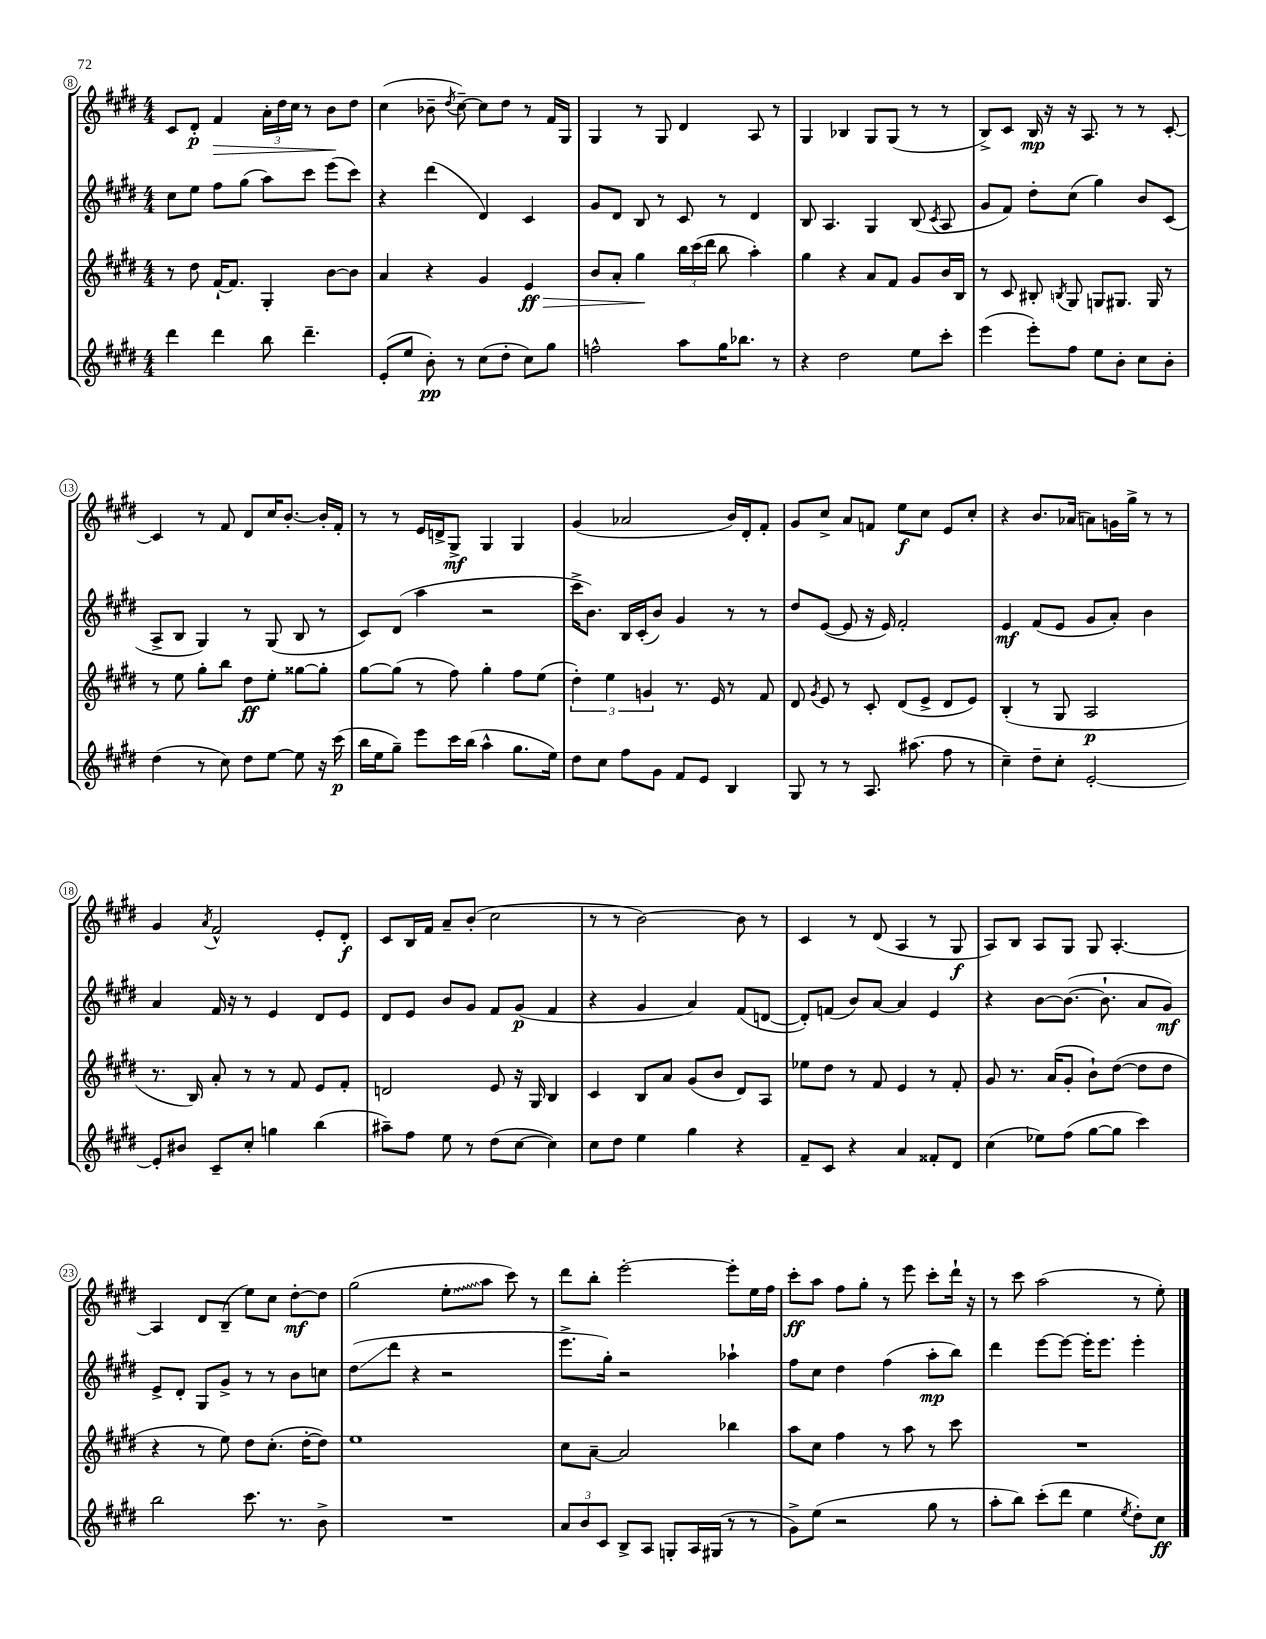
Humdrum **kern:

**kern	**kern	**kern	**kern
*staff4	*staff3	*staff2	*staff1
*clefG2	*clefG2	*clefG2	*clefG2
*k[f#c#g#d#]	*k[f#c#g#d#]	*k[f#c#g#d#]	*k[f#c#g#d#]
*M4/4	*M4/4	*M4/4	*M4/4
4ddd#	8r	8cc#	8c#
.	8dd#	8ee	8d#'
4ddd#	[16f#`	8ff#	4f#
.	8.f#]	.	.
.	.	(8gg#	.
8bb	4G#'	8aa)	24a'
.	.	.	24dd#
.	.	.	24cc#
4.ddd#~	.	8ccc#	8r
.	[8b	(8eee	8b
.	8b]	8ccc#)	8dd#
=	=	=	=
(8e'	4a	4r	(4cc#
8ee	.	.	.
8b')	4r	(4ddd#	8b-~
.	.	.	8qdd#
8r	.	.	[8cc#~)
(8cc#	4g#	4d#)	8cc#]
8dd#'	.	.	8dd#
8cc#)	4e	4c#	8r
8gg#	.	.	16f#
.	.	.	16G#
=	=	=	=
2ff^^	8b	8g#	4G#
.	8a'	8d#	.
.	4gg#	8B	8r
.	.	8r	8G#
8aa	24bb	8c#	4d#
.	(24ccc#	.	.
.	24ddd#	.	.
16gg#	8bb	8r	.
8.bb-	.	.	.
.	4aa')	4d#	8A
8r	.	.	8r
=	=	=	=
4r	4gg#	8B	4G#
.	.	4.A	.
2dd#	4r	.	4B-
.	8a	4G#	8G#
.	8f#	.	(8G#
8ee	8g#	(8B	8r
.	.	8qc#	.
8ccc#'	16b	8A	8r
.	16B	.	.
=	=	=	=
(4eee	8r	8g#	8B^)
.	8c#	8f#)	8c#
8eee')	8B#'	8dd#'	16B
.	.	.	16r
.	8qB	.	.
8ff#	8G#	(8cc#	16r
.	.	.	8.A
8ee	8G	4gg#)	.
8b'	8.G#	.	8r
8cc#	.	8b	8r
.	16G#	.	.
8b'	8r	(8c#	[8c#'
=	=	=	=
(4dd#	8r	8A^	4c#]
.	8ee	8B	.
8r	8gg#'	4G#)	8r
8cc#)	8bb	.	8f#
8dd#	8dd#	8r	8d#
[8ee	8ee'	(8G#	16cc#
.	.	.	[8.b'
8ee]	[8gg##	8B	.
16r	8gg##']	8r	16b']
(16ccc#	.	.	16f#'
=	=	=	=
16bb	[8gg#	8c#)	8r
16ee	.	.	.
8gg#~)	(8gg#]	(8d#	8r
8eee	8r	4aa	16e
.	.	.	16d^
16ccc#	8ff#)	.	8G#^
(16bb	.	.	.
4aa^^	4gg#'	2r	4G#
8.gg#	8ff#	.	4G#
.	(8ee	.	.
16ee)	.	.	.
=	=	=	=
8dd#	6dd#')	16ccc#^	(4g#
.	.	8.b)	.
8cc#	.	.	.
.	6ee	.	.
8ff#	.	16B	2a-
.	.	(16c#'	.
.	6g	.	.
8g#	.	8b)	.
8f#	8.r	4g#	.
8e	.	.	.
.	16e	.	.
4B	8r	8r	16b)
.	.	.	16d#'
.	8f#	8r	8f#'
=	=	=	=
8G#	8d#	8dd#	8g#
.	8qg#	.	.
8r	8e	([8e	8cc#^
8r	8r	8e]	8a
8.A	8c#'	16r	8f
.	.	16e)	.
.	(8d#	2f#'	8ee
(8.aa#	.	.	.
.	8e^	.	8cc#
8ff#	8d#	.	8e
8r	8e)	.	8cc#'
=	=	=	=
4cc#~)	(4B'	4e	4r
8dd#~	8r	(8f#	8.b
8cc#'	8G#	8e	.
.	.	.	(16a-
[2e'	2A	8g#	8a)
.	.	8a')	16g
.	.	.	16gg#^
.	.	4b	8r
.	.	.	8r
=	=	=	=
8e']	8.r	4a	4g#
8b#	.	.	.
.	16B)	.	.
.	.	.	8qa
8c#~	8a'	16f#	2f#^^
.	.	16r	.
8cc#'	8r	8r	.
4gg	8r	4e	.
.	8f#	.	.
(4bb	8e	8d#	8e'
.	8f#'	8e	8d#'
=	=	=	=
8aa#~)	2d	8d#	8c#
8ff#	.	8e	16B
.	.	.	16f#
8ee	.	8b	8a~
8r	.	8g#	(8b'
(8dd#	8e	8f#	2cc#
[8cc#	16r	(8g#	.
.	16G#	.	.
4cc#])	4B	4f#	.
=	=	=	=
8cc#	4c#	4r	8r
8dd#	.	.	8r
4ee	8B	4g#	[2b)
.	8a	.	.
4gg#	(8g#	4a)	.
.	8b	.	.
4r	8d#)	(8f#	8b]
.	8A	[8d	8r
=	=	=	=
8f#~	8ee-	8d'])	4c#
8c#	8dd#	(8f	.
4r	8r	8b)	8r
.	8f#	[8a	(8d#
4a	4e	4a]	4A
8f##'	8r	4e	8r
8d#	8f#'	.	8G#
=	=	=	=
(4cc#	8g#	4r	8A)
.	8.r	.	8B
8ee-)	.	[8b	8A
.	(16a	.	.
(8ff#	8g#'	(8.b_	8G#
[8gg#	8b`)	.	8G#
.	.	8.b`]	.
8gg#]	([8dd#	.	[4.A'
4ccc#)	8dd#]	8a	.
.	8dd#	8g#)	.
=	=	=	=
2bb	4r	8e^	4A]
.	.	8d#'	.
.	8r	8G#	8d#
.	8ee)	8g#^	(8B~
8.ccc#	8dd#	8r	8ee)
.	(8.cc#'	8r	8cc#
8.r	.	.	.
.	.	8b	[8dd#'
.	[16dd#'	.	.
8b^	8dd#])	8cc	8dd#]
=	=	=	=
1r	1ee	(8dd#	(2gg#
.	.	8ddd#	.
.	.	4r	.
.	.	2r	8ee'
.	.	.	8aa
.	.	.	8ccc#)
.	.	.	8r
=	=	=	=
12a	8cc#	8.eee^	8ddd#
12b	.	.	.
.	[8a~	.	8bb'
12c#	.	.	.
.	.	16gg#')	.
8B^	2a]	2r	[2eee'
8A	.	.	.
8G'	.	.	.
16A	.	.	.
(16G#	.	.	.
8r	4bb-	4aa-`	8eee']
8r	.	.	16ee
.	.	.	16ff#
=	=	=	=
8g#^)	8aa	8ff#	8ccc#'
(8ee	8cc#	8cc#	8aa
2r	4ff#	4dd#	8ff#
.	.	.	8gg#'
.	8r	(4ff#	8r
.	8aa	.	8eee
8gg#	8r	8aa'	8ccc#'
8r	8ccc#	8bb)	16ddd#`
.	.	.	16r
=	=	=	=
8aa'	1r	4ddd#	8r
8bb)	.	.	8ccc#
(8ccc#'	.	[8eee	(2aa
8ddd#	.	8eee_	.
4ee	.	16eee']	.
.	.	8.eee	.
8qee	.	.	.
8dd#')	.	4eee'	8r
8cc#	.	.	8ee')
==	==	==	==
*-	*-	*-	*-
